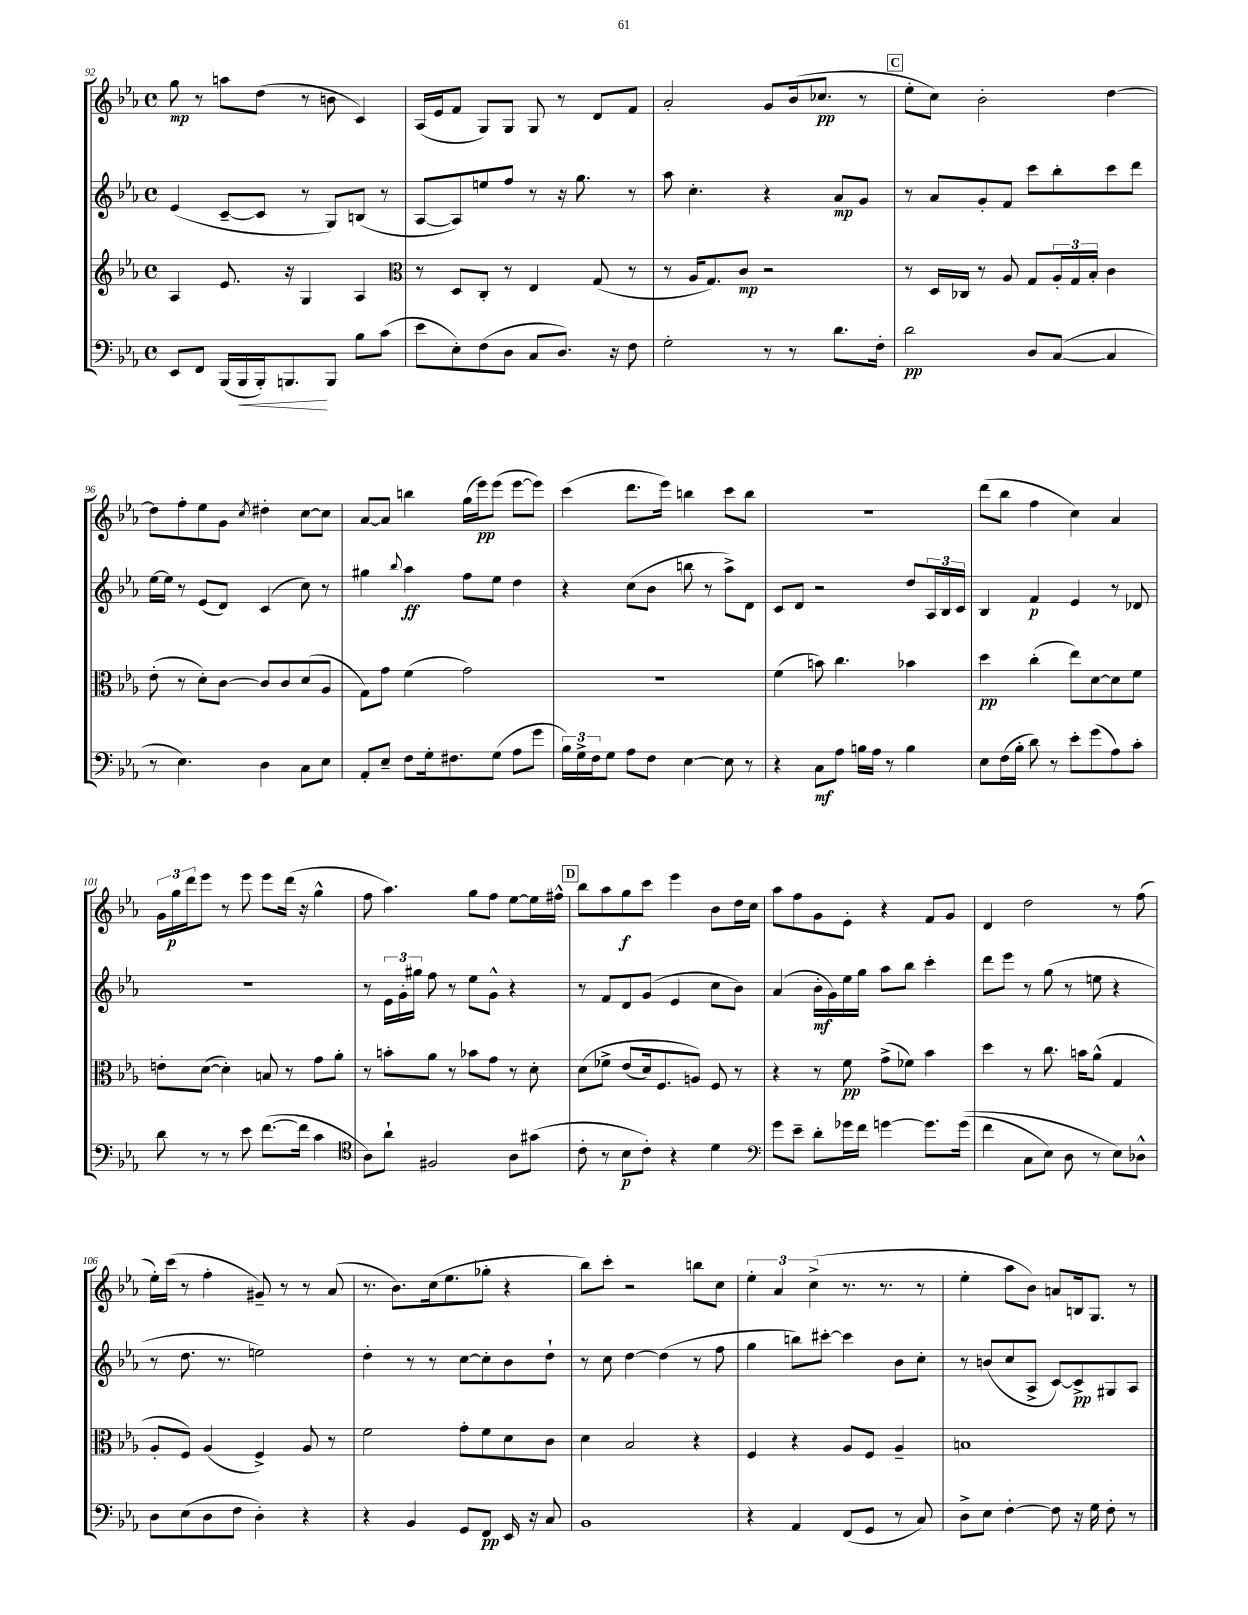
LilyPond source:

<<
\new StaffGroup <<
\new Staff = "s0" {
    \clef treble \key ees \major \defaultTimeSignature \time 4/4
    g''8\mp r8 a''8 d''8( r8 b'8 c'4) |
    aes16( ees'16 f'8 g8) g8 g8 r8 d'8 f'8 |
    aes'2-. g'8 bes'16( ces''8.\pp r8 |
    \mark \markup { \box "C" } ees''8-. c''8) bes'2-. d''4~ |
    d''8 f''8-. ees''8 g'8 \acciaccatura { c''8 } dis''4-. c''8~ c''8 |
    aes'8~ aes'8 b''4 g''16( ees'''16\pp) ees'''8( ees'''8~ ees'''8) |
    c'''4( d'''8. ees'''16) b''4 c'''8 b''8 |
    R1 |
    d'''8( bes''8 f''4 c''4) aes'4 |
    \tuplet 3/2 { g'16 g''16\p d'''16 } ees'''8 r8 ees'''8 ees'''8 d'''16( r16 g''4-^ |
    f''8 aes''4.) g''8 f''8 ees''8~ ees''16 fis''16-^ |
    \mark \markup { \box "D" } bes''8 aes''8 g''8\f c'''8 ees'''4 bes'8 d''16 c''16 |
    aes''8 f''8 g'8 ees'8-. r4 f'8 g'8 |
    d'4 d''2 r8 f''8( |
    ees''16-.) c'''16( r8 f''4-. gis'8--) r8 r8 aes'8( |
    r8. bes'8.) c''16( ees''8. ges''8-. r4 |
    bes''8) c'''8-. r2 b''8 c''8 |
    \tuplet 3/2 { ees''4-. aes'4 c''4->( } r8. r8. r8 |
    ees''4-. aes''8 bes'8) a'8 b16 g8. r8 \bar "|." |
}
\new Staff = "s1" {
    \clef treble \key ees \major \defaultTimeSignature \time 4/4
    ees'4( c'8~-- c'8 r8 g8) b8( r8 |
    aes8~ aes8) e''8 f''8 r8 r16 g''8. r8 |
    aes''8 c''4.-. r4 aes'8\mp g'8 |
    \mark \markup { \box "C" } r8 aes'8 g'8-. f'8 c'''8 bes''8-. c'''8 d'''8 |
    ees''16~ ees''16 r8 ees'8( d'8) c'4( c''8) r8 |
    gis''4 \appoggiatura { bes''8 } aes''4\ff f''8 ees''8 d''4 |
    r4 c''8( bes'8 b''8 r8 aes''8->) d'8 |
    c'8 d'8 r2 d''8 \tuplet 3/2 { aes16 bes16 c'16 } |
    bes4 f'4\p ees'4 r8 des'8 |
    R1 |
    r8 \tuplet 3/2 { ees'16 g'16-. gis''16 } f''8 r8 ees''8 g'8-^ r4 |
    \mark \markup { \box "D" } r8 f'8 d'8 g'8( ees'4 c''8 bes'8) |
    aes'4( bes'16-.\mf g'16) ees''16 g''16 aes''8 bes''8 c'''4-. |
    d'''8 ees'''8 r8 g''8( r8 e''8 r4 |
    r8 d''8. r8. e''2) |
    d''4-. r8 r8 c''8~ c''8-. bes'8 d''8-! |
    r8 c''8 d''4~ d''4( r8 f''8 |
    g''4 b''8) cis'''8~-. cis'''4 bes'8 c''8-. |
    r8 b'8( c''8 aes8-> c'8~) c'8->\pp gis8 aes8 \bar "|." |
}
\new Staff = "s2" {
    \clef treble \key ees \major \defaultTimeSignature \time 4/4
    aes4 ees'8. r16 g4 aes4 |
    \clef alto r8 d8 c8-. r8 ees4 g8( r8 |
    r8 aes16 g8.) c'8\mp r2 |
    \mark \markup { \box "C" } r8 d16 ces16 r8 aes8 g8 \tuplet 3/2 { aes16-. g16 bes16-. } c'4 |
    ees'8-.( r8 d'8-.) c'8~ c'8 c'8 d'8( aes8 |
    g8) g'8 f'4( g'2) |
    R1 |
    f'4( b'8) c''4. bes'4 |
    d''4\pp c''4-.( ees''8) d'8~ d'8 f'8 |
    e'8-. d'8~( d'4-.) b8 r8 g'8 aes'8-. |
    r8 b'8-. aes'8 r8 bes'8 g'8 r8 d'8-. |
    \mark \markup { \box "D" } d'8\( fes'8-> ees'8( d'16) f8. a8\) f8 r8 |
    r4 r8 f'8\pp g'8->( fes'8) bes'4 |
    d''4 r8 c''8. b'16 aes'8-^( g4 |
    aes8-. f8) aes4( f4->) aes8 r8 |
    f'2 g'8-. f'8 d'8 c'8 |
    d'4 bes2 r4 |
    f4 r4 aes8 f8 aes4-- |
    b1 \bar "|." |
}
\new Staff = "s3" {
    \clef bass \key ees \major \defaultTimeSignature \time 4/4
    ees,8 f,8 bes,,16( bes,,16\< bes,,16-.) b,,8.\! b,,8 bes8 c'8( |
    ees'8 ees8-.) f8( d8 c8 d8.) r16 f8 |
    g2-. r8 r8 d'8. f16-. |
    \mark \markup { \box "C" } d'2\pp d8 c8~( c4 |
    r8 ees4.) d4 c8 ees8 |
    aes,8-. ees8-- f8 g16-. fis8. g8( aes8 g'8 |
    \tuplet 3/2 { bes16) g16-> f16 } g8 aes8 f8 ees4~ ees8 r8 |
    r4 c8\mf aes8 b16 aes16 r8 b4 |
    ees8 f16( bes16-. d'8) r8 ees'8-. g'8( aes8) c'8-. |
    d'8 r8 r8 ees'8 f'8.~( f'16 c'4 |
    \clef tenor aes8) aes'8-! fis2 aes8 gis'8( |
    \mark \markup { \box "D" } c'8-. r8 bes8\p c'8-.) r4 d'4 |
    \clef bass g'8 ees'8-- d'8-. ges'16 f'16 g'4~ g'8. g'16(\( |
    f'4 c8 ees8) d8 r8 ees8\) des8-^ |
    d8 ees8( d8 f8 d4-.) r4 |
    r4 bes,4 g,8 f,8\pp ees,16 r16 c8 |
    bes,1 |
    r4 aes,4 f,8( g,8 r8 c8) |
    d8-> ees8 f4~-. f8 r16 g16 f8-. r8 \bar "|." |
}
>>
>>
\layout { \context { \Score currentBarNumber = #92 } }
